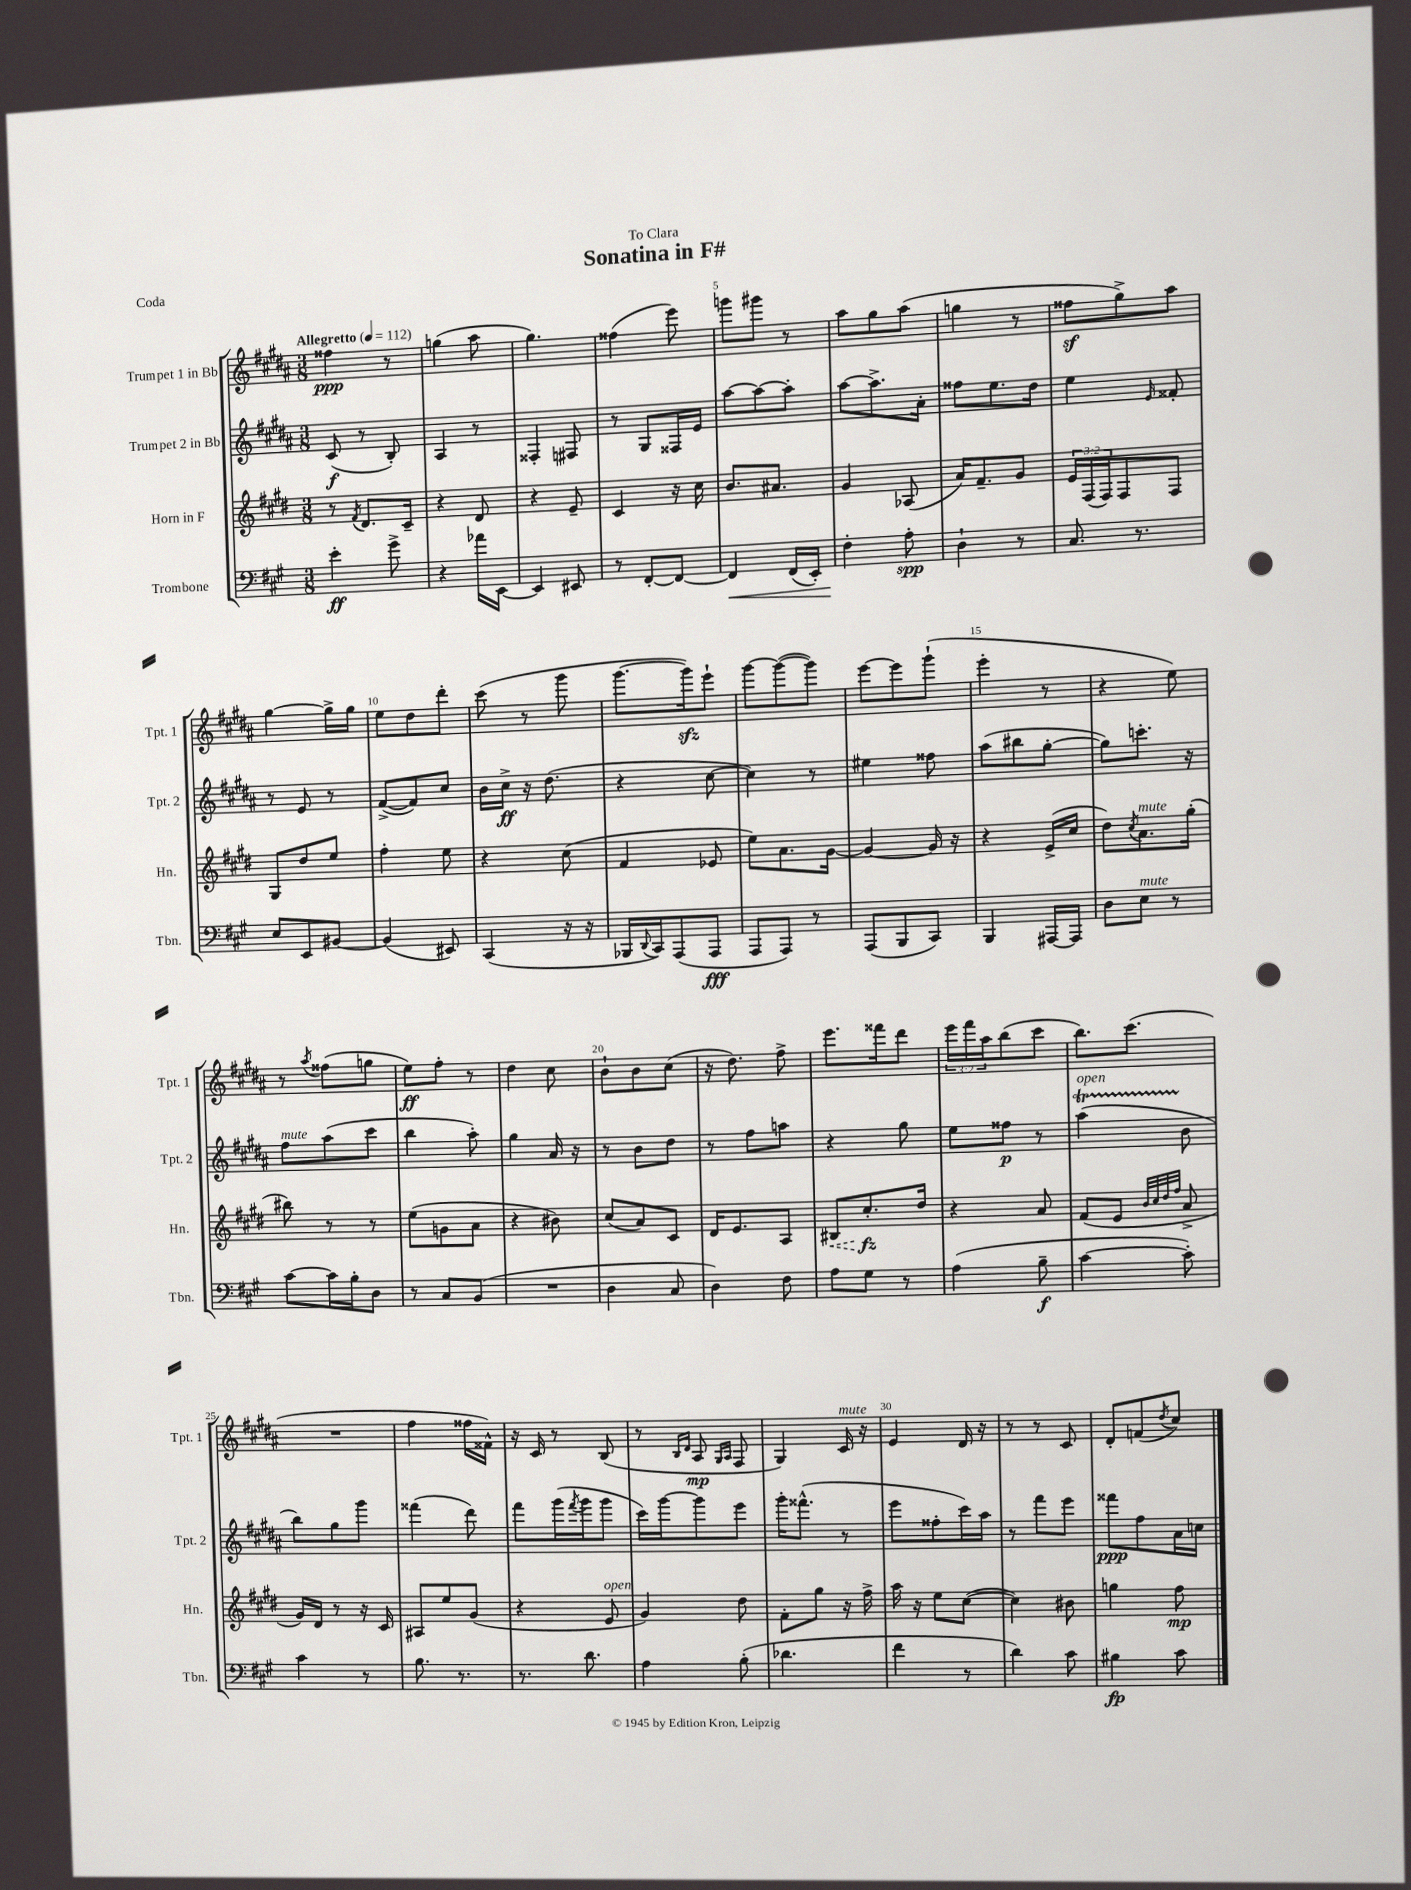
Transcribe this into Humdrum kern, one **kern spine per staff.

**kern	**dynam	**kern	**dynam	**kern	**dynam	**kern	**dynam
*part4	*part4	*part3	*part3	*part2	*part2	*part1	*part1
*staff4	*staff4	*staff3	*staff3	*staff2	*staff2	*staff1	*staff1
*I"Trombone	*	*I"Horn in F	*	*I"Trumpet 2 in Bb	*	*I"Trumpet 1 in Bb	*
*I'Tbn.	*	*I'Hn.	*	*I'Tpt. 2	*	*I'Tpt. 1	*
*clefF4	*	*clefG2	*	*clefG2	*	*clefG2	*
*k[f#c#g#]	*	*k[f#c#g#d#]	*	*k[f#c#g#d#a#]	*	*k[f#c#g#d#a#]	*
*M3/8	*	*M3/8	*	*M3/8	*	*M3/8	*
*MM112	*	*MM112	*	*MM112	*	*MM112	*
=1	=1	=1	=1	=1	=1	=1	=1
!	!	!	!	!	!	!LO:TX:a:B:t=Allegretto	!
4e'\	ff	8r	.	(8c#/	f	4ff##X\	ppp
.	.	8qf#/	.	.	.	.	.
.	.	8.d#/L	.	8r	.	.	.
8g#^\	.	.	.	8B'/)	.	8r	.
.	.	16c#~/Jk	.	.	.	.	.
=2	=2	=2	=2	=2	=2	=2	=2
4r	.	4r	.	4A#/	.	(4ggn\	.
16a-X\LL	.	8d#/	.	8r	.	8aa#\	.
[16EE\JJ	.	.	.	.	.	.	.
=3	=3	=3	=3	=3	=3	=3	=3
4EE/]	.	4r	.	4F##X'/	.	4.gg#\)	.
8EE#X/	.	8e~/	.	8F#X/	.	.	.
=4	=4	=4	=4	=4	=4	=4	=4
8r	.	4c#/	.	8r	.	(4ff##X\	.
[8FF#'/L	.	.	.	8G#/L	.	.	.
8FF#/J_	.	16r	.	16F##X/L	.	8eee\)	.
.	.	16cc#\	.	16e/JJ	.	.	.
=5	=5	=5	=5	=5	=5	=5	=5
!	!LO:HP:b	!	!	!	!	!	!
4FF#/]	<	8.b/L	.	[8aa#\L	.	8gggn\L	.
.	.	.	.	8aa#\_	.	8ggg#X\J	.
.	.	8.a#X/J	.	.	.	.	.
(16FF#/LL	.	.	.	8aa#'\J]	.	8r	.
16EE'/JJ)	.	.	.	.	.	.	.
=6	=6	=6	=6	=6	=6	=6	=6
4F#'\	.	4g#/	.	[8aa#\L	.	8aa#\L	.
.	.	.	.	8.aa#^\]	.	8gg#\	.
8A'\	[ spp	(8A-X/	.	.	.	(8aa#\J	.
.	.	.	.	16a#'\Jk	.	.	.
=7	=7	=7	=7	=7	=7	=7	=7
4D`\	.	16a/KL)	.	8ff##X\L	.	4ggn\	.
.	.	8.f#~/	.	.	.	.	.
.	.	.	.	8.ee\	.	.	.
8r	.	8g#/J	.	.	.	8r	.
.	.	.	.	16dd#\Jk	.	.	.
=8	=8	=8	=8	=8	=8	=8	=8
8.C#/	.	24e/LL	.	4ee\	.	8ff##Xz\L	.
.	.	(24F#/	.	.	.	.	.
.	.	24F#/J)	.	.	.	.	.
.	.	8F#/	.	.	.	8gg#^\)	.
8.r	.	.	.	.	.	.	.
.	.	.	.	16qqe/	.	.	.
.	.	8F#/J	.	8f##X'/	.	8aa#\J	.
!!LO:LB:g=z
=9	=9	=9	=9	=9	=9	=9	=9
8E/L	.	8G#/L	.	8r	.	[4gg#\	.
8EE/	.	8dd#/	.	8e/	.	.	.
[8BB#X/J	.	8ee/J	.	8r	.	16gg#^\LL]	.
.	.	.	.	.	.	16gg#\JJ	.
=10	=10	=10	=10	=10	=10	=10	=10
(4BB#/]	.	4ff#'\	.	([8f#^/L	.	8ee\L	.
.	.	.	.	8f#/])	.	8dd#\	.
8EE#X/)	.	8ee\	.	8cc#/J	.	8ddd#'\J	.
=11	=11	=11	=11	=11	=11	=11	=11
(4CC#/	.	4r	.	16b\LL	.	(8ccc#\	.
.	.	.	.	16cc#^\JJ	ff	.	.
.	.	.	.	16r	.	8r	.
.	.	.	.	(8.dd#\	.	.	.
16r	.	(8cc#\	.	.	.	8ggg#\	.
16r	.	.	.	.	.	.	.
=12	=12	=12	=12	=12	=12	=12	=12
16BBB-X/LL	.	4f#/	.	4r	.	[8.ggg#\L	.
8qqDD/	.	.	.	.	.	.	.
16CC#/J)	.	.	.	.	.	.	.
(8AAA/	.	.	.	.	.	.	.
.	.	.	.	.	.	16ggg#zz\k])	.
8AAA/J	fff	8e-X/	.	[8cc#\	.	8eee`\J	.
=13	=13	=13	=13	=13	=13	=13	=13
8AAA/L	.	8ee\L)	.	4cc#\])	.	[8ggg#\L	.
8AAA/J)	.	8.a\	.	.	.	(8ggg#\_	.
8r	.	.	.	8r	.	8ggg#\J])	.
.	.	[16g#\Jk	.	.	.	.	.
=14	=14	=14	=14	=14	=14	=14	=14
(8AAA/L	.	4g#/_	.	4ee#X\	.	[8eee\L	.
8BBB/	.	.	.	.	.	8eee\]	.
8CC#/J)	.	16g#/]	.	8ff##X\	.	(8ggg#`\J	.
.	.	16r	.	.	.	.	.
=15	=15	=15	=15	=15	=15	=15	=15
4BBB/	.	4r	.	(8aa#\L	.	4eee'\	.
.	.	.	.	8bb#X\	.	.	.
[16AAA#X/LL	.	(16e^/LL	.	[8gg#'\J	.	8r	.
16AAA#/JJ]	.	16cc#/JJ	.	.	.	.	.
=16	=16	=16	=16	=16	=16	=16	=16
8D\L	.	8dd#\L)	.	8gg#\L])	.	4r	.
.	.	8qcc#/	.	.	.	.	.
!	!	!LO:TX:a:i:t=mute	!	!	!	!	!
!LO:TX:a:i:t=mute	!	!	!	!	!	!	!
8E\J	.	8.a\	.	8.cccn'\J	.	.	.
8r	.	.	.	.	.	8ee\)	.
.	.	(16gg#'\Jk	.	16r	.	.	.
!!LO:LB:g=z
=17	=17	=17	=17	=17	=17	=17	=17
!	!	!	!	!LO:TX:a:i:t=mute	!	!	!
[8c#\L	.	8bb#X\)	.	8ff#\L	.	8r	.
.	.	.	.	.	.	8qaa#/	.
16c#\L]	.	8r	.	(8aa#\	.	(8ff##X\L	.
16B'\J	.	.	.	.	.	.	.
8D\J	.	8r	.	8ccc#\J	.	8ggn\J	.
=18	=18	=18	=18	=18	=18	=18	=18
8r	.	(8ee\L	.	4bb\	.	8ee\L)	ff
8C#/L	.	8gn\	.	.	.	8ff#'\J	.
(8BB/J	.	8a\J	.	8aa#'\)	.	8r	.
=19	=19	=19	=19	=19	=19	=19	=19
4.r	.	4r	.	4gg#\	.	4dd#\	.
.	.	8b#X\)	.	16a#/	.	8cc#\	.
.	.	.	.	16r	.	.	.
=20	=20	=20	=20	=20	=20	=20	=20
4D\	.	(8cc#/L	.	8r	.	8b`\L	.
.	.	8a/)	.	8b\L	.	8b\	.
8C#/	.	8c#/J	.	8dd#\J	.	(8cc#\J	.
=21	=21	=21	=21	=21	=21	=21	=21
4D\)	.	16d#/KL	.	8r	.	16r	.
.	.	8.e/	.	.	.	8.dd#\)	.
.	.	.	.	8ff#\L	.	.	.
8F#\	.	8A/J	.	8aan\J	.	8ff#^\	.
=22	=22	=22	=22	=22	=22	=22	=22
!	!	!	!LO:HP:b	!	!	!	!
8A\L	.	8B#X/L	<	4r	.	8.eee\L	.
8G#\J	.	8.cc#'/	fz	.	.	.	.
.	.	.	.	.	.	16fff##X\k	.
8r	.	.	.	8gg#\	.	8ddd#\J	.
.	.	16dd#/Jk	[	.	.	.	.
=23	=23	=23	=23	=23	=23	=23	=23
(4A\	.	4r	.	8ee\L	.	24eee\LL	.
.	.	.	.	.	.	24fff#\	.
.	.	.	.	.	.	24aa#\J	.
.	.	.	.	8ff##X\J	p	(8bb\	.
8B~\	f	8a/	.	8r	.	8ccc#\J	.
=24	=24	=24	=24	=24	=24	=24	=24
!	!	!	!	!LO:TX:a:i:t=open	!	!	!
[4c#\	.	(8f#/L	.	(4aa#t\	.	8.bb\L)	.
.	.	8e/J	.	.	.	.	.
.	.	.	.	.	.	(8.ccc#\J	.
.	.	32qqb/LLL	.	.	.	.	.
.	.	32qqcc#/	.	.	.	.	.
.	.	32qqdd#/	.	.	.	.	.
.	.	32qqff#/JJJ	.	.	.	.	.
8c#'\])	.	8a^/	.	8b\	.	.	.
!!LO:LB:g=z
=25	=25	=25	=25	=25	=25	=25	=25
4c#\	.	16g#/LL)	.	8bb\L)	.	4.r	.
.	.	16d#/JJ	.	.	.	.	.
.	.	8r	.	8gg#\	.	.	.
8r	.	16r	.	8ggg#\J	.	.	.
.	.	16c#/	.	.	.	.	.
=26	=26	=26	=26	=26	=26	=26	=26
8.B\	.	8A#X/L	.	(4fff##X\	.	4ff#\	.
.	.	8ee/	.	.	.	.	.
8.r	.	.	.	.	.	.	.
.	.	(8g#/J	.	8ddd#\)	.	16ff##X\LL	.
.	.	.	.	.	.	16f##X^^\JJ)	.
=27	=27	=27	=27	=27	=27	=27	=27
8.r	.	4r	.	8fff#\L	.	16r	.
.	.	.	.	.	.	16c#/	.
.	.	.	.	(16ggg#\L	.	8r	.
.	.	.	.	8qfff#/	.	.	.
8.d\	.	.	.	16ggg#\J	.	.	.
!	!	!LO:TX:a:i:t=open	!	!	!	!	!
.	.	8e/	.	8ggg#\J	.	(8B/	.
=28	=28	=28	=28	=28	=28	=28	=28
4A\	.	4g#/)	.	16ccc#\LL)	.	8r	.
.	.	.	.	[16ggg#\J	.	.	.
.	.	.	.	.	.	16qqB/LL	.
.	.	.	.	.	.	16qqd#/JJ	.
.	.	.	.	8ggg#\]	.	8A#/	mp
.	.	.	.	.	.	16qqG#/LL	.
.	.	.	.	.	.	16qqA#/JJ	.
(8B'\	.	8dd#\	.	8eee\J	.	8F#/	.
=29	=29	=29	=29	=29	=29	=29	=29
4.d-X\	.	8f#'\L	.	16ggg#'\KL	.	4G#/)	.
.	.	.	.	(8.fff##X^^\J	.	.	.
.	.	8gg#\J	.	.	.	.	.
!	!	!	!	!	!	!LO:TX:a:i:t=mute	!
.	.	16r	.	8r	.	16c#/	.
.	.	16ff#^\	.	.	.	16r	.
=30	=30	=30	=30	=30	=30	=30	=30
4f#\	.	16aa\	.	8eee\L	.	4e/	.
.	.	16r	.	.	.	.	.
.	.	8ee\L	.	8ff##X'\	.	.	.
8r	.	([8cc#\J	.	16ccc#\L)	.	16d#/	.
.	.	.	.	16aa#\JJ	.	16r	.
=31	=31	=31	=31	=31	=31	=31	=31
4d\)	.	4cc#\])	.	8r	.	8r	.
.	.	.	.	8fff#\L	.	8r	.
8c#\	.	8b#X\	.	8eee\J	.	8c#/	.
=32	=32	=32	=32	=32	=32	=32	=32
4B#X\	fp	4ggn\	.	8fff##X\L	ppp	8d#'/L	.
.	.	.	.	8ff#\	.	(8fn/	.
.	.	.	.	.	.	8qdd#/	.
8c#\	.	8ff#\	mp	16a#\L	.	8cc#/J)	.
.	.	.	.	16ccn\JJ	.	.	.
==	==	==	==	==	==	==	==
*-	*-	*-	*-	*-	*-	*-	*-
